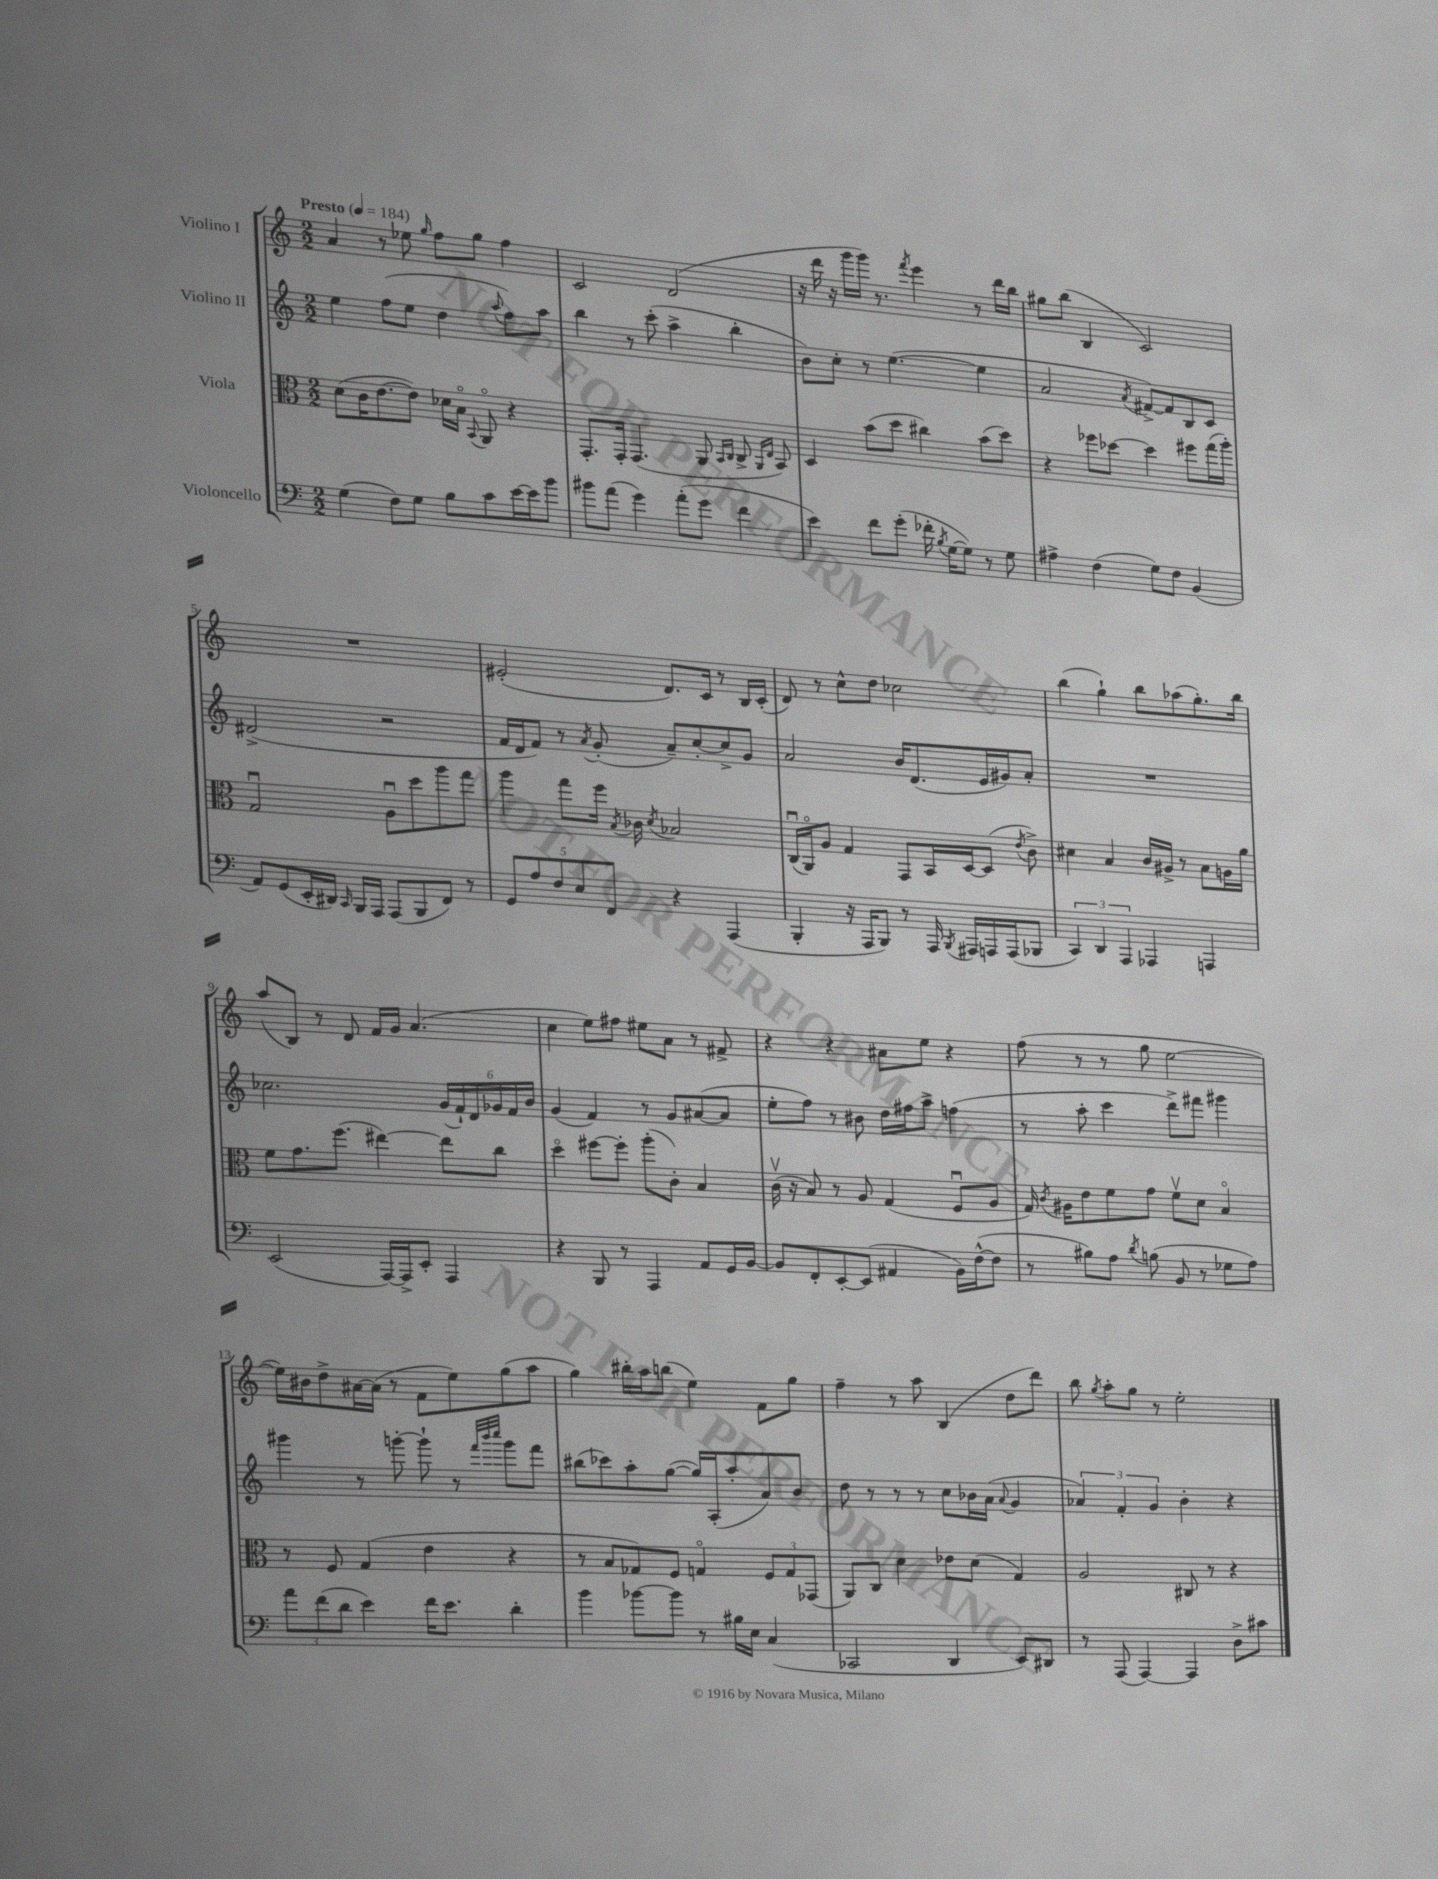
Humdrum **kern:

**kern	**kern	**kern	**kern
*part4	*part3	*part2	*part1
*staff4	*staff3	*staff2	*staff1
*I"Violoncello	*I"Viola	*I"Violino II	*I"Violino I
*clefF4	*clefC3	*clefG2	*clefG2
*k[]	*k[]	*k[]	*k[]
*M2/2	*M2/2	*M2/2	*M2/2
*MM184	*MM184	*MM184	*MM184
=1	=1	=1	=1
!	!	!	!LO:TX:a:B:t=Presto
(4G\	(8d\L	4ee\	4a/
.	16c\K	.	.
.	[8.e\	.	.
8F\L)	.	(8ff\L	8r
8G\J	8e\J])	8ee\J	8ee-X\
.	.	.	16qqgg/
8B\L	16d-X\LL	4dd\	8ff\L
.	16B\JJ	.	.
.	8qqBB/	.	.
8c\	8AA/	.	8gg\J
.	.	8qqaa/	.
[16e\L	4r	8ff\L)	4ff\
16e\J]	.	.	.
8b\J	.	8aa\J	.
=2	=2	=2	=2
8b#X\L	8.GG'/L	4bb\	2c/
(8a\J	.	.	.
.	16GG'/Jk	.	.
4g\)	(4.GG/	8r	.
.	.	(8ccc'\	.
(8a'\L	.	4aa^\	(2d/
8g\J	8AA/	.	.
.	16qqBB/LL	.	.
.	16qqC/JJ	.	.
4f\	8C^/	4bb'\	.
.	16qqAA/LL	.	.
.	16qqE/JJ	.	.
.	8BB/)	.	.
=3	=3	=3	=3
4e\)	4D/	8b\L)	16r
.	.	.	16ddd\
.	.	8cc'\J	16r
.	.	.	16ggg\LL
8f\L	(8b\L	8r	16ggg\JJ)
.	.	.	8.r
(8g'\J	8dd\J	([4.ee\	.
.	.	.	8qfff/
16f-X'\	4cc#X\)	.	4eee\
8qB/	.	.	.
[16G\KL	.	.	.
8G\J])	.	.	.
8r	(8b\L	4ee\]	8r
8G\	8dd\J)	.	16ddd\LL
.	.	.	16bb\JJ
=4	=4	=4	=4
4A#X^\	4r	2a/	8gg#X\L
.	.	.	(8bb\J
(4F\	8ff-X\L	.	4B/
.	[8dd-X\J	.	.
.	.	8qa/	.
8G\L)	4dd-\]	[8f#X^/L)	2c/)
8F\J	.	8f#/]	.
(4BB/	8ff#X\L	8B/	.
.	(16gg\L	8c/J	.
.	16aa'\JJ)	.	.
!!LO:LB:g=z
=5	=5	=5	=5
8AA/L)	2Gu/	(2d#X^/	1r
(8GG/	.	.	.
16EE'/L	.	.	.
16DD#X/JJ)	.	.	.
16qqCC/	.	.	.
16BBB/LL	.	.	.
16AAA/JJ	.	.	.
(8AAA/L	8Au\L	2r	.
8BBB/	8dd\	.	.
8FF/J)	8aa\	.	.
8r	8gg\J	.	.
=6	=6	=6	=6
10GG/L	4aa\	16f/LL	(2e#X'/
.	.	16d/J	.
10A/	.	.	.
.	.	8f/J)	.
10F/	.	.	.
.	8gg\L	8r	.
10E/	.	.	.
.	.	8qa/	.
.	16ff\Jk	(8g'/	.
10FF/J	.	.	.
.	8qB/	.	.
.	16c-X\	.	.
.	8qd/	.	.
4r	2B-X/	8a~/L)	8.d/L)
.	.	[8cc'/	.
.	.	.	16c/Jk
(4AAA/	.	8cc^/]	8r
.	.	8g/J	16B/LL
.	.	.	(16c'/JJ
=7	=7	=7	=7
4BBB'/	(16Cu/LL	2a/	8d/)
.	16AA/J)	.	.
.	8A/J	.	8r
16r	4G/	.	8cc^^\L
16AAA/KL	.	.	.
8BBB/J)	.	.	8dd\J
8r	8GG/L	16b/KL	2cc-X\
.	.	(8.d/	.
16AAA/	16BB/L	.	.
8qBBB/	.	.	.
16AAA#X/LL	[16D/J	.	.
16AAAn/	(8D/J]	16e/L	.
(16AAA/J	.	16g#X/J)	.
.	8qe/	.	.
8BBB-X/J	8c^\)	8a'/J	.
=8	=8	=8	=8
6CC/)	4d#X\	1r	(4bb\
6DD/	.	.	.
.	4B/	.	4gg`\)
6AAA/	.	.	.
4AAA-X/	16c/LL	.	8bb\L
.	16A#X^/JJ	.	.
.	8r	.	(8aa-X\
4AAAn/	8B\L	.	8.gg'\)
.	16An\L	.	.
.	16a\JJ	.	16bb\Jk
!!LO:LB:g=z
=9	=9	=9	=9
(2EE/	8f\L	2.cc-X\	(8aa/L
.	8.g\	.	8B/J)
.	.	.	8r
.	(8.ff\J	.	.
.	.	.	8d/
[16AAA/LL)	[4ee#X\)	.	16f/LL
16AAA^/J]	.	.	16g/JJ
8EE'/J	.	.	(4.a/
4AAA/	8ee#\L]	(24g/LL	.
.	.	24f`/)	.
.	.	24d/	.
.	8cc\J	24g-X/	.
.	.	24f/	.
.	.	24b/JJ	.
=10	=10	=10	=10
4r	4dd\	(4g/	4cc\
8BBB/	[8ff#X\L	4f/)	8ee\L)
8r	8ff#'\J]	.	8ff#X\J
4AAA/	(8aa'\L	8r	8ee#X\L
.	8c'\J)	8g/L	8a\J
8AA/L	4B/	([8a#X/	8r
16GG/L	.	8a#/J]	8f#X^/
[16BB/JJ	.	.	.
=11	=11	=11	=11
8BB/L]	(16cv\	8ee'\L	4r
.	16r	.	.
8FF'/	8B/)	8ff\J)	.
[8EE'/	8r	8r	4r
(8EE/J]	8A/	8b#X\	.
4AA#X/	(4G/	16dd\LL	8a#X\L
.	.	16ff#X\J	.
.	.	8aa^\J	8ee\J
16BB\LL)	8Fu/L	(4ffn\	4r
([16F^^\J	.	.	.
8F\J]	8A/J	.	.
=12	=12	=12	=12
8r	16G/)	8r	(8ff\
.	8qc/	.	.
.	16A#X\KL	.	.
8B#X\L)	8e\	8aa'\	8r
8A\J	8f\	4ccc\	8r
8qd/	.	.	.
(8Bn\	8g\J	.	8gg\
8BB/	8fv\L	8ddd^\L)	[2ee\
8r	8d\J	8fff#X\J	.
8G-X\L	4B/	4ggg#X\	.
8A\J)	.	.	.
!!LO:LB:g=z
=13	=13	=13	=13
12a\L	8r	4ggg#X\	16ee\LL])
.	.	.	16b#X\J
(12f\	.	.	.
.	8F/	.	8dd^\
12d\J	.	.	.
4e\)	(4G/	8r	[16a#X\L
.	.	.	(16a#\JJ]
.	.	[8gggn'\	8r
16f\KL	4e\	8ggg`\]	8f\L
8.e\J	.	.	.
.	.	8r	8ee\)
.	.	32qqfff/LLL	.
.	.	32qqbbb/	.
.	.	32qqcccc/JJJ	.
4d'\	4r	8ggg\L	(8gg\
.	.	8fff\J	8aa\J
=14	=14	=14	=14
4b\	8r	(8bb#X\L	4gg\)
.	8B/L	8ccc-X\)	.
[8b-X\L	8G-X/)	8aa'\	16bb#X'\LL
.	.	.	16aa\J
8b-\J]	8F/J	([8gg\J	(8bbn\J
8r	4Gn/	16gg/LL])	4ee\)
.	.	(16A'/J	.
16B#X\LL	.	8aa'/	.
16E\JJ	.	.	.
(4C/	12F/L	8a/)	8f\L
.	12G/	.	.
.	.	8b/J	8gg\J
.	(12GG-X/J	.	.
=15	=15	=15	=15
2CC-X/	8AA/L)	8dd\	4ff~\
.	8C/J	8r	.
.	4d\	8r	8r
.	.	8r	8aa\
4DD/	8e-X\L	8cc\L	(4B/
.	(8d\J	16b-X\L	.
.	.	(16a\JJ	.
.	.	8qqa/	.
8EE/L)	4G/)	4g/	8dd\L
8DD#X/J	.	.	8ddd\J)
=16	=16	=16	=16
8r	2A/	6a-X/)	8bb\
.	.	.	8qgg/
(8AAA/	.	.	8aa'\L
.	.	6f'/	.
[4AAA/)	.	.	8gg\J
.	.	6g/	.
.	.	.	8r
4AAA/]	8C#X/	4b'\	2ee'\
.	8r	.	.
8D^\L	4r	4r	.
8c#X\J	.	.	.
==	==	==	==
*-	*-	*-	*-
